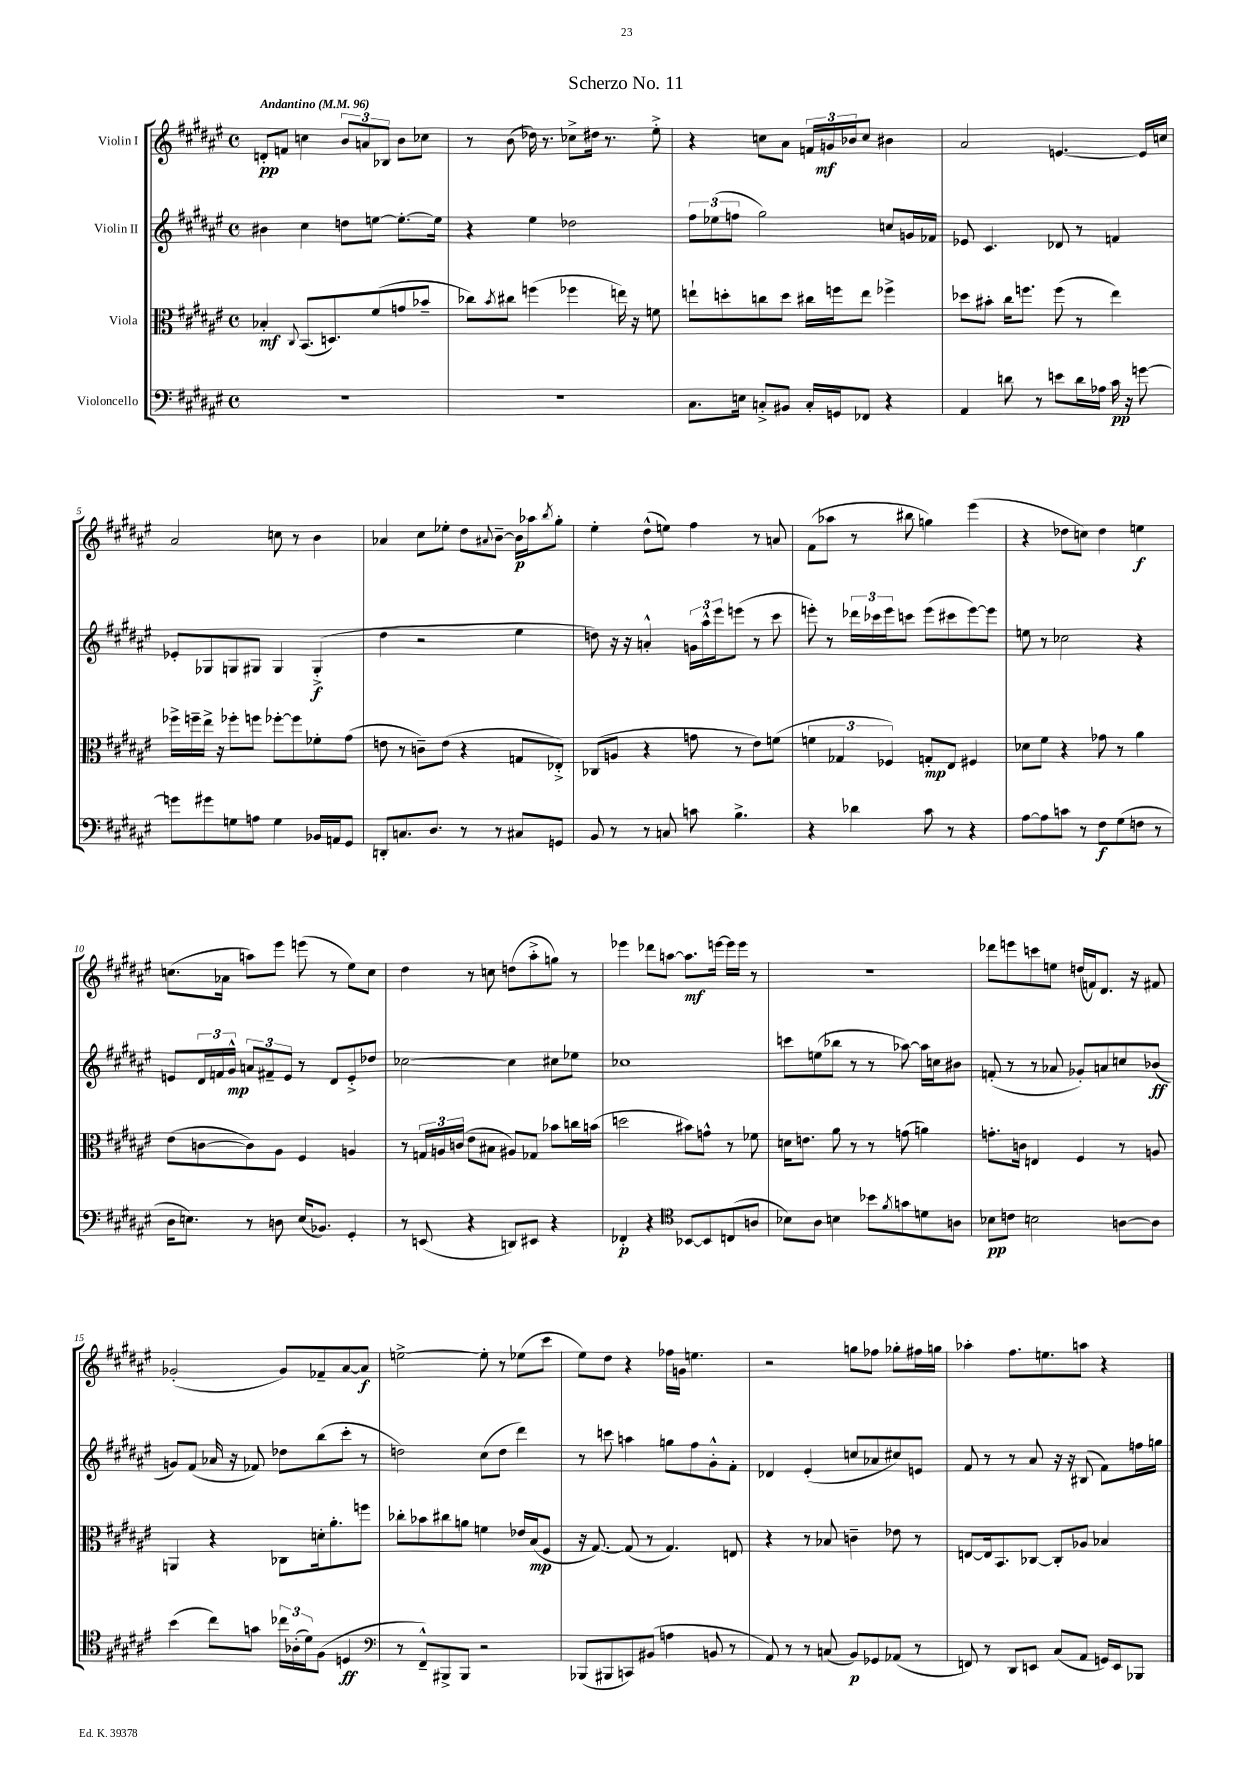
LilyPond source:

\header { title = "Scherzo No. 11" }
<<
\new StaffGroup <<
\new Staff = "s0" \with { instrumentName = "Violin I" } {
    \clef treble \key fis \major \defaultTimeSignature \time 4/4 \tempo "Andantino" 4 = 96
    d'8-.\pp f'8 c''4 \tuplet 3/2 { b'8 a'8 bes8 } b'8 ces''8 |
    r8 b'8( des''16) r8. ces''8-> dis''16 r8. eis''8-.-> |
    r4 c''8 ais'8 \tuplet 3/2 { f'16 g'16\mf bes'16 } c''8 bis'4 |
    ais'2 e'4.~ e'16 c''16 |
    ais'2 c''8 r8 b'4 |
    aes'4 cis''8 ees''8-. dis''8 \appoggiatura { ais'8 } b'8~-- b'16\p aes''16 \acciaccatura { b''8 } gis''8-. |
    eis''4-. dis''8-^( e''8) fis''4 r8 a'8 |
    fis'8( aes''8 r8 bis''8 g''4) eis'''4( |
    r4 des''8 c''8) des''4 e''4\f |
    c''8.( aes'16 a''8) eis'''8 e'''8( r8 eis''8) c''8 |
    dis''4 r8 c''8 d''8( ais''8-.-> g''8) r8 |
    ees'''4 des'''8 a''8~ a''8.\mf e'''16~ e'''16 e'''16 r8 |
    R1 |
    des'''8 e'''8 c'''8 e''8 d''16( f'16) dis'8. r16 fis'8 |
    ges'2-.( ges'8) fes'8-- ais'8~ ais'8\f |
    e''2~-> e''8-. r8 ees''8( cis'''8 |
    eis''8) dis''8 r4 fes''16 g'16 e''4. |
    r2 g''8 fes''8 ges''8-. fis''16 g''16 |
    aes''4-. fis''8. e''8. a''8 r4 \bar "|." |
}
\new Staff = "s1" \with { instrumentName = "Violin II" } {
    \clef treble \key fis \major \defaultTimeSignature \time 4/4
    bis'4 cis''4 d''8 e''8~ e''8.~-. e''16 |
    r4 eis''4 des''2 |
    \tuplet 3/2 { fis''8 ees''8( f''8 } gis''2) c''8 g'16 fes'16 |
    ees'8 cis'4. des'8 r8 f'4 |
    ees'8-. ges8 g8 gis8 gis4 gis4-.->\f( |
    dis''4 r2 eis''4 |
    d''8) r16 r16 a'4-.-^ \tuplet 3/2 { g'16 ais''16-^ eis'''16 } e'''8( r8 cis'''8 |
    e'''8-.) r8 \tuplet 3/2 { des'''16 ces'''16 e'''16 } c'''8 e'''8( cis'''8 e'''8~) e'''8 |
    e''8 r8 ces''2 r4 |
    e'8 \tuplet 3/2 { dis'16 f'16 gis'16-^\mp } \tuplet 3/2 { a'8 fis'8-- e'8 } r8 dis'8 e'8-.-> des''8 |
    ces''2~ ces''4 cis''8 ees''8 |
    ces''1 |
    c'''8 e''8( bes''8 r8 r8 aes''8~) aes''16 c''16 bis'8 |
    f'8-.( r8 r8 aes'8 ges'8-.) a'8 c''8 bes'8\ff( |
    g'8) fis'8( aes'16 r16 fes'8) des''8 b''8( cis'''8-. r8 |
    d''2) cis''8( d''8 dis'''4) |
    r8 c'''8 a''4 g''8 fis''8 gis'8-.-^ fis'8-. |
    des'4 eis'4-.( c''8 aes'8 cis''8) e'8 |
    fis'8 r8 r8 ais'8 r16 r16 bis8( fis'8) f''16 g''16 \bar "|." |
}
\new Staff = "s2" \with { instrumentName = "Viola" } {
    \clef alto \key fis \major \defaultTimeSignature \time 4/4
    bes4-.\mf \appoggiatura { cis8 } b,8.( d8.) fis'8( g'8 bes'8-- |
    ces''8) \acciaccatura { b'8 } cis''8 f''4( fes''4 e''16) r16 f'8 |
    e''8-! d''8-. c''8 d''8 cis''16 f''16 e''8 fes''4-> |
    des''8 bis'8-. cis''16 f''8. f''8( r8 eis''4) |
    fes''16-> f''16-- eis''16-> r16 fes''8-. f''8 fes''8~-. fes''8 fes'8-. gis'8( |
    e'8 r8 c'8--) e'8( r4 g8 ees8-.->) |
    ces8( a8 r4 g'8 r8 eis'8) f'8( |
    \tuplet 3/2 { f'4 ges4 fes4) } g8-.\mp eis8 fis4 |
    des'8 fis'8 r4 ges'8 r8 ais'4 |
    eis'8( c'8~ c'8) ais8 fis4 a4 |
    r8 \tuplet 3/2 { g16 a16 c'16( } eis'8 bis8 ais8) ges8 bes'8 c''16 b'16( |
    d''2 bis'8) g'8-^ r8 fes'8 |
    d'16 e'8. ais'8 r8 r8 g'8( a'4) |
    g'8.-. c'16 e4 fis4 r8 a8 |
    a,4 r4 ces8 d'16-. ais'8.-. f''8 |
    ces''8-. bes'8 cis''8 a'8 f'4 ees'16 b16\mp( fis8 |
    r16 gis8.~) gis8( r8 gis4.) e8 |
    r4 r8 bes8 c'4-- ees'8 r8 |
    e8~ e16 b,8. ces8~ ces8-. aes8 bes4 \bar "|." |
}
\new Staff = "s3" \with { instrumentName = "Violoncello" } {
    \clef bass \key fis \major \defaultTimeSignature \time 4/4
    R1 |
    R1 |
    cis8. e16 c8-.-> bis,8 c16-. g,16 fes,8 r4 |
    ais,4 d'8 r8 e'8 d'16 aes16 cis'16\pp r16 g'8~ |
    g'8 gis'8 g8 a8 g4 bes,16 a,16 gis,8 |
    d,8-. c8. dis8. r8 r8 cis8 g,8 |
    b,8 r8 r8 c8 c'8 b4.-> |
    r4 des'4 cis'8 r8 r4 |
    ais8~ ais8 c'8 r8 fis8\f gis8( f8 r8 |
    dis16 e8.) r8 d8 e16( bes,8.) gis,4-. |
    r8 e,8( r4 d,8) eis,8 r4 |
    fes,4-.\p r4 \clef tenor bes,8~ bes,8 c8( a8 |
    bes8) ais8 b4 bes'8 \acciaccatura { fis'8 } g'8 d'8 a8 |
    bes8\pp c'8 b2 a8~ a8 |
    b'4( cis''8) g'8 \tuplet 3/2 { ces''16 aes16-.( dis'16) } fis8( d4\ff |
    \clef bass r8 fis,8---^) bis,,8-> bis,,8 r2 |
    bes,,8( bis,,8 c,8) bis,8( a4 b,8 r8 |
    ais,8) r8 r8 c8( b,8\p) ges,8 aes,8( r8 |
    f,8) r8 dis,8 e,8 cis8( ais,8 g,16) e,16 bes,,8 \bar "|." |
}
>>
>>
